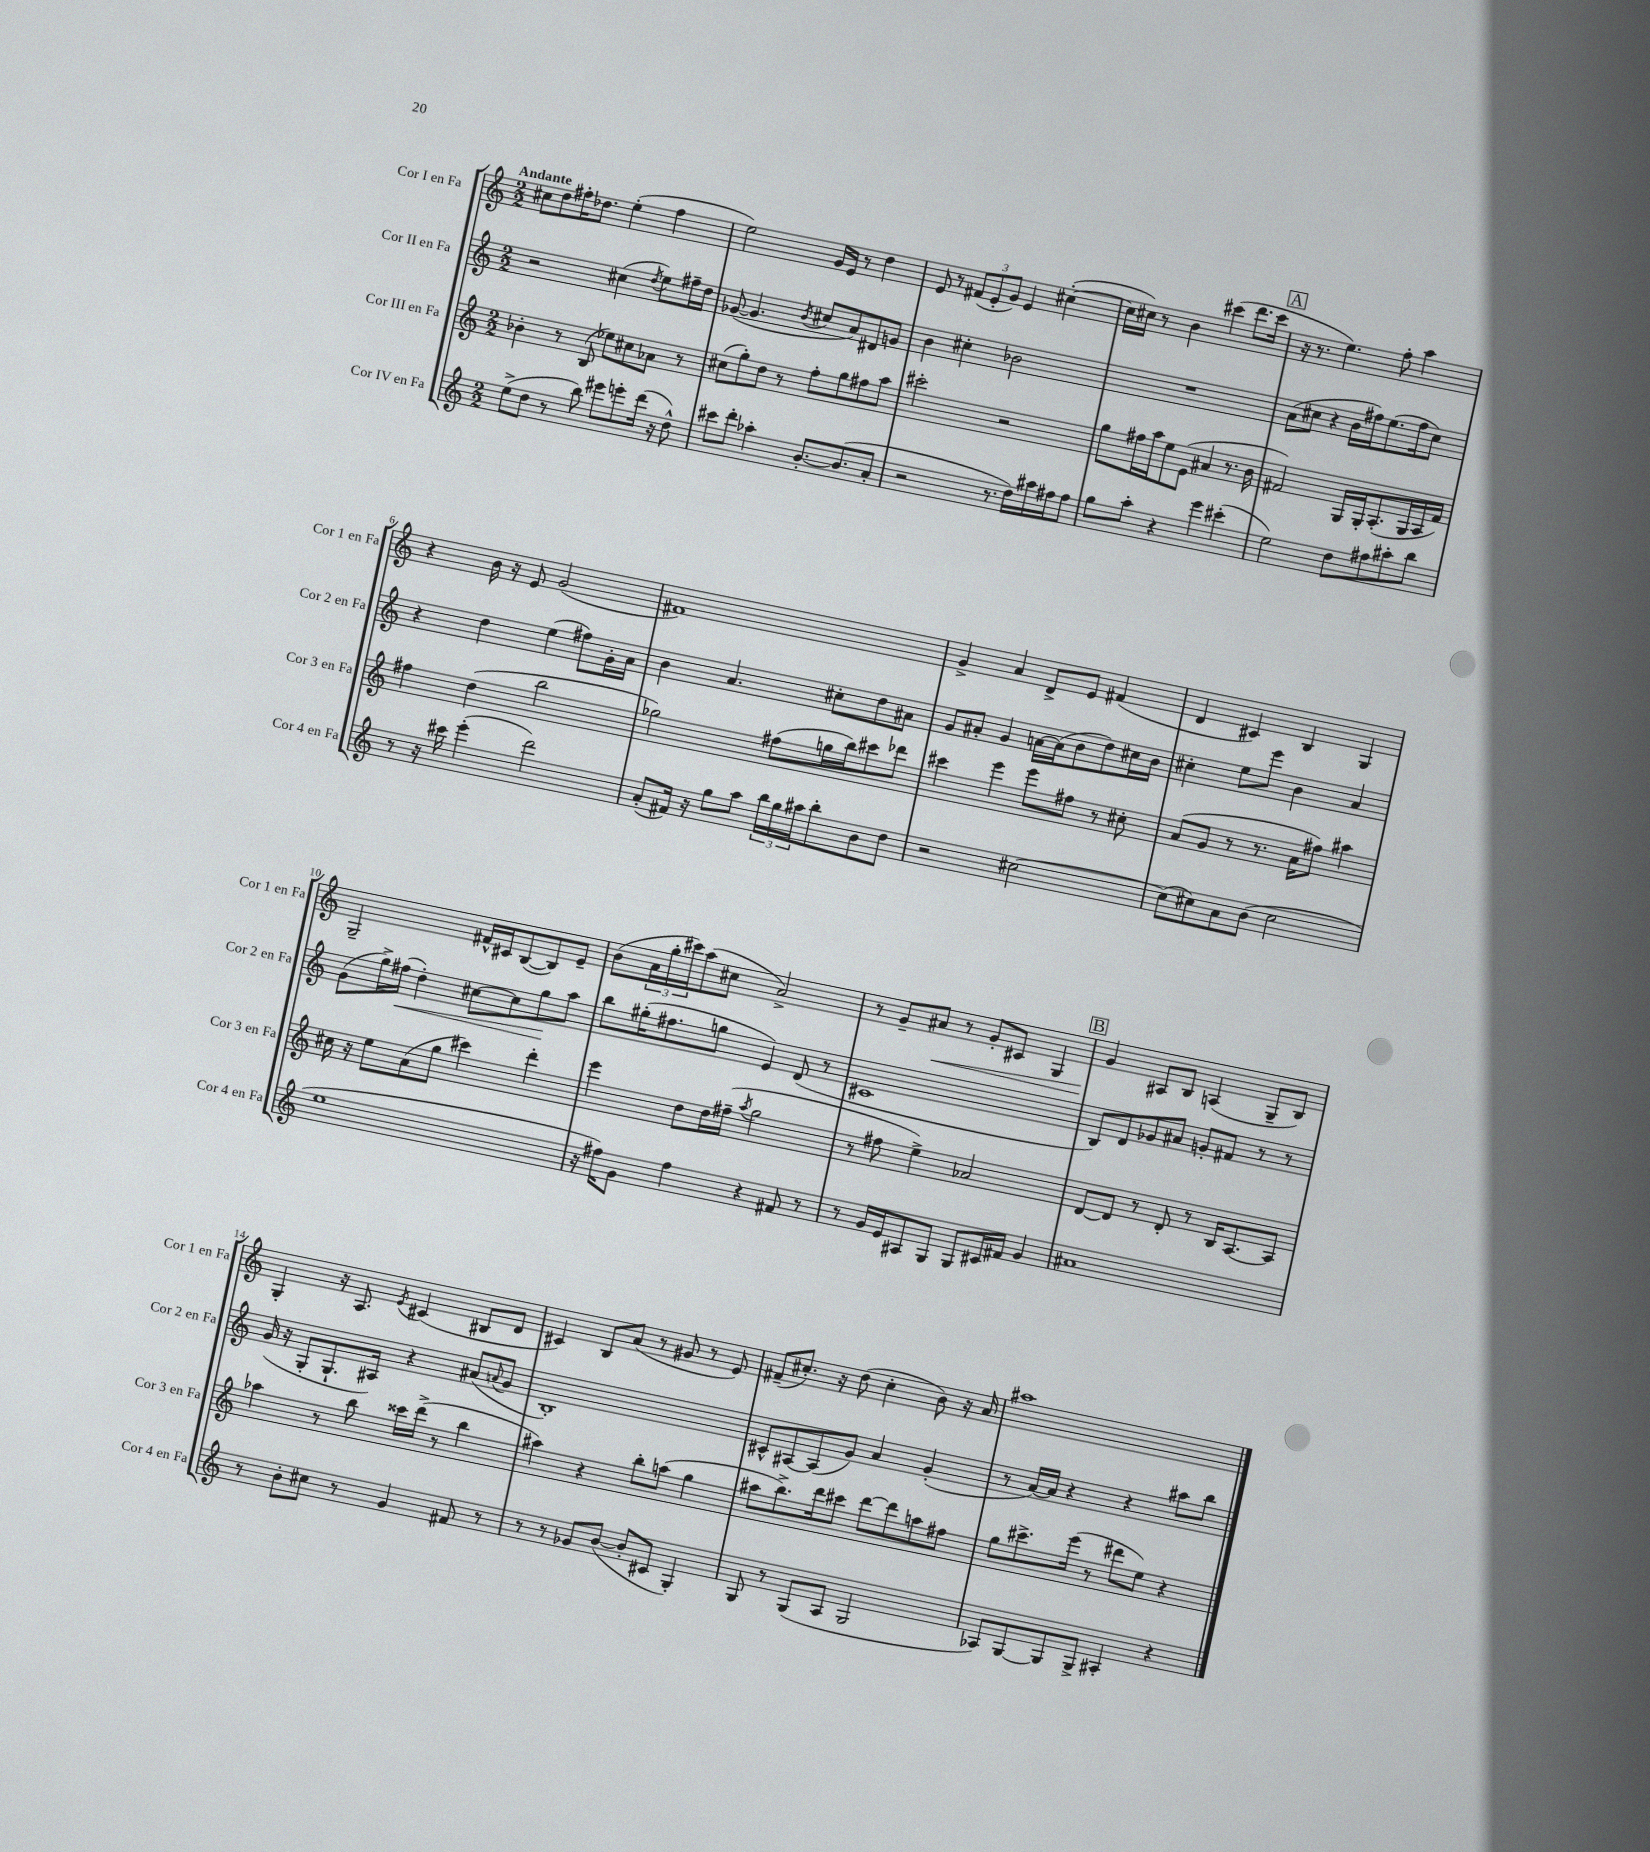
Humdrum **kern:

**kern	**kern	**kern	**dynam	**kern	**dynam
*part4	*part3	*part2	*part2	*part1	*part1
*staff4	*staff3	*staff2	*staff2	*staff1	*staff1
*I"Cor IV en Fa	*I"Cor III en Fa	*I"Cor II en Fa	*	*I"Cor I en Fa	*
*I'Cor 4 en Fa	*I'Cor 3 en Fa	*I'Cor 2 en Fa	*	*I'Cor 1 en Fa	*
*clefG2	*clefG2	*clefG2	*	*clefG2	*
*k[]	*k[]	*k[]	*	*k[]	*
*M2/2	*M2/2	*M2/2	*	*M2/2	*
=1	=1	=1	=1	=1	=1
!	!	!	!	!LO:TX:a:B:t=Andante	!
(8ee^\L	4b-X'\	2r	.	8cc#X\L	.
8dd\J	.	.	.	8dd\	.
8r	8r	.	.	16ff#X'\K	.
.	.	.	.	8.dd-X\J	.
8bb\)	(8B/	.	.	.	.
8eee#X\L	8ee-X\L)	(4cc#X\	.	(4ee'\	.
8eeen'\	8cc#X\	.	.	.	.
.	.	8qdd/	.	.	.
(16ddd\Jk	8a-X\J	8ee\L)	.	4ff#\	.
16r	.	.	.	.	.
8dd^^\)	8r	16ff#X~\L	.	.	.
.	.	16dd\JJ	.	.	.
=2	=2	=2	=2	=2	=2
8ccc#X\L	(8cc#X\L	([8g-X/	.	2ee\)	.
8ddd'\J	8gg'\)	4.g-/]	.	.	.
4aa-X'\	8dd\J	.	.	.	.
.	8r	.	.	.	.
.	.	8qb/	.	.	.
[8.b'/L	8ff'\L	8cc#X/L	.	16g/LL	.
.	.	.	.	16e/JJ	.
.	8gg\	8a/)	.	8r	.
(8.b/]	.	.	.	.	.
.	8ff#X\	8d#X/	.	4dd\	.
8a'/J	8aa\J	8gn/J	.	.	.
=3	=3	=3	=3	=3	=3
2r	2ccc#X'\	4b\	.	8e/	.
.	.	.	.	8r	.
.	.	4cc#X'\	.	(12f#X/L	.
.	.	.	.	12e'/	.
.	.	.	.	12g/J)	.
8.r	2r	2b-X\	.	4e/	.
16dd\LL)	.	.	.	.	.
16aa#X\	.	.	.	([4cc#X'\	.
16ff#X\J	.	.	.	.	.
8ff#\J	.	.	.	.	.
=4	=4	=4	=4	=4	=4
8gg\L	8gg\L	1r	.	16cc#\LL]	.
.	.	.	.	16cc#X\JJ)	.
8aa'\J	16ff#X\L	.	.	8r	.
.	16aa\J	.	.	.	.
4r	8ee\	.	.	4b\	.
.	(8e\J	.	.	.	.
4eee\	4a#X/	.	.	(4ccc#X\	.
(4ccc#X'\	8.r	.	.	8.ddd\L	.
.	16b\	.	.	16ccc#\Jk	.
!!LO:REH:place=s1:t=A
=5	=5	=5	=5	=5	=5
2ee\)	2f#X/)	(8a\L	.	16r	.
.	.	.	.	8.r	.
.	.	8cc#X\J	.	.	.
.	.	4r	.	4.ee\)	.
8dd\L	16G/LL	16b\LL	.	.	.
.	16G'/J	16ff#X\J)	.	.	.
8ff#X\	(8.A'/	(8.ee\	.	8ff'\	.
8aa#X'\	.	.	.	4aa\	.
.	16G/L	16ff#\k	.	.	.
8bb\J	16A/	8cc#\J)	.	.	.
.	16f#/JJ)	.	.	.	.
!!LO:LB:g=z
=6	=6	=6	=6	=6	=6
8r	4ff#X\	4r	.	4r	.
16r	.	.	.	.	.
16ccc#X\	.	.	.	.	.
(4eee'\	(4dd\	4dd\	.	16b\	.
.	.	.	.	16r	.
.	.	.	.	8e/	.
2ddd\)	2bb\	(4ee\	.	(2g/	.
.	.	8ff#X\L)	.	.	.
.	.	16g'\L	.	.	.
.	.	16a\JJ	.	.	.
=7	=7	=7	=7	=7	=7
(8a'/L	2gg-X\)	4b\	.	1f#X)	.
16f#X/Jk)	.	.	.	.	.
16r	.	.	.	.	.
8gg\L	.	4.a/	.	.	.
8aa\J	.	.	.	.	.
24bb\LL	(8ff#X\L	.	.	.	.
24gg\	.	.	.	.	.
24aa#X\J	.	.	.	.	.
8bb'\	16ggn\L	8cc#X'\L	.	.	.
.	16bb\J)	.	.	.	.
8b\	8ccc#X\	8dd\	.	.	.
8dd\J	8ddd-X\J	8a#X\J	.	.	.
=8	=8	=8	=8	=8	=8
2r	4ccc#X\	8g/L	.	4g^/	.
.	.	8a#X'/J	.	.	.
.	4eee\	4g/	.	4a/	.
[2cc#X\	8eee\L	[16an\LL	.	8d^/L	.
.	.	(16a\J]	.	.	.
.	8ff#X\J	8b\	.	8e/J	.
.	8r	8dd\)	.	(4f#X/	.
.	8cc#X'\	16cc#X\L	.	.	.
.	.	16b\JJ	.	.	.
=9	=9	=9	=9	=9	=9
(8cc#\L]	(8a/L	4cc#X'\	.	4d/	.
8cc#X\)	8g/J	.	.	.	.
8a\	8r	8ee\L	.	4c#X/)	.
(8b\J	8.r	8eee\J	.	.	.
2cc#\	.	4b\	.	4B/	.
.	16a\KL	.	.	.	.
.	8ff#X\J)	.	.	.	.
.	4aa#X\	4a/	.	4G/	.
!!LO:LB:g=z
=10	=10	=10	=10	=10	=10
1ee	16cc#X\	(8g\L	.	2G~/	.
.	16r	.	.	.	.
.	8ee\L	16gg^\L)	.	.	.
!	!	!	!LO:HP:b	!	!
.	.	(16ff#X\JJ	<	.	.
.	(8a\	4dd'\)	.	.	.
.	8gg\J	.	.	.	.
.	4ccc#X\)	[8cc#X\L	.	16f#X^^/LL	.
.	.	.	.	16c#X/J	.
.	.	8cc#\]	.	([8B/	.
.	4ddd'\	8gg\	.	8B/])	.
.	.	8aa\J	[	8e~/J	.
=11	=11	=11	=11	=11	=11
16r	4eee\	8bb\L	.	(8b\L	.
16ff#X\KL)	.	.	.	.	.
8g\J	.	(16gg#X'\K	.	24a\L	.
.	.	.	.	24gg'\	.
.	.	8.ff#X\	.	.	.
.	.	.	.	24ccc#X\J)	.
4ff#\	8dd\L	.	.	(8aa\	.
.	16dd\L	8ggn\J	.	8cc#X\J	.
.	(16ff#X~\JJ	.	.	.	.
.	8qaa/	.	.	.	.
4r	2gg\	4e/)	.	2a^/)	.
8f#X/	.	(8d/	.	.	.
8r	.	8r	.	.	.
=12	=12	=12	=12	=12	=12
8r	8r	1c#X	.	8r	.
16g/LL	8ff#X\	.	.	8g~/L	.
16e/J	.	.	.	.	.
!	!	!	!	!	!LO:HP:b
8A#X/	4ee^\)	.	.	8a#X/J	<
8G/J	.	.	.	8r	.
8G/L	2a-X/	.	.	8g'/L	.
16c#X/L	.	.	.	8c#X/J	.
16f#X/JJ	.	.	.	.	.
4g/	.	.	.	4G/	.
!!LO:REH:place=s1:t=B
=13	=13	=13	=13	=13	=13
1a#X	[8d/L	8B/L)	.	4g/	.
.	8d/J]	8d/	.	.	.
.	8r	8g-X/	.	8A#X/L	[
.	8d'/	8a#X/J	.	8B/J	.
.	8r	8gn'/L	.	(4An/	.
.	16B/KL	8f#X/J	.	.	.
.	[8.A/	.	.	.	.
.	.	8r	.	8G~/L	.
.	8A/J]	8r	.	8B/J)	.
!!LO:LB:g=z
=14	=14	=14	=14	=14	=14
8r	4aa-X\	(16g/	.	4G'/	.
.	.	16r	.	.	.
8b'\L	.	8G'/L	.	.	.
8cc#X\J	8r	8.G`/	.	16r	.
.	.	.	.	8.A/	.
8r	8bb\	.	.	.	.
.	.	16A#X/Jk)	.	.	.
.	.	.	.	8qe/	.
4g/	16ccc##X\LL	4r	.	(4c#X/	.
.	(16ddd^\JJ	.	.	.	.
.	8r	.	.	.	.
8f#X/	4bb\	(8a#X/L	.	8B#X/L	.
.	.	8qqan/	.	.	.
8r	.	8g/J	.	8d/J	.
=15	=15	=15	=15	=15	=15
8r	4aa#X\)	1B')	.	4c#X/)	.
8r	.	.	.	.	.
8g-X/L	4r	.	.	8B/L	.
([8b/J	.	.	.	(8a/J	.
8b'/L]	8bb'\L	.	.	8r	.
8c#X/J	(8aan\J	.	.	8g#X/	.
4G'/)	4gg\	.	.	8r	.
.	.	.	.	8e/)	.
=16	=16	=16	=16	=16	=16
8G/	8aa#X\L	8c#X^^/L	.	(8f#X~/L	.
8r	8.bb^\)	[8A#X/	.	8.cc#X'/J)	.
(8G/L	.	(8A#/]	.	.	.
.	16ddd\k	.	.	16r	.
8A/J	8ccc#X\J	8g/J)	.	(8dd\	.
2G/	[8ddd\L	4a/	.	4cc#'\	.
.	8ddd\]	.	.	.	.
.	8aan\	(4g'/	.	8b\)	.
.	8ff#X\J	.	.	16r	.
.	.	.	.	16a/	.
=17	=17	=17	=17	=17	=17
8A-X/L)	8gg\L	8r	.	1aa#X	.
[8G/	8.ccc#X^\	[16a/LL)	.	.	.
.	.	16a/JJ]	.	.	.
8G/]	.	4r	.	.	.
.	(16eee\Jk	.	.	.	.
8G^/J	8r	.	.	.	.
4A#X'/	8ddd#X\L	4r	.	.	.
.	8ee\J)	.	.	.	.
4r	4r	8aa#X\L	.	.	.
.	.	8bb\J	.	.	.
==	==	==	==	==	==
*-	*-	*-	*-	*-	*-
